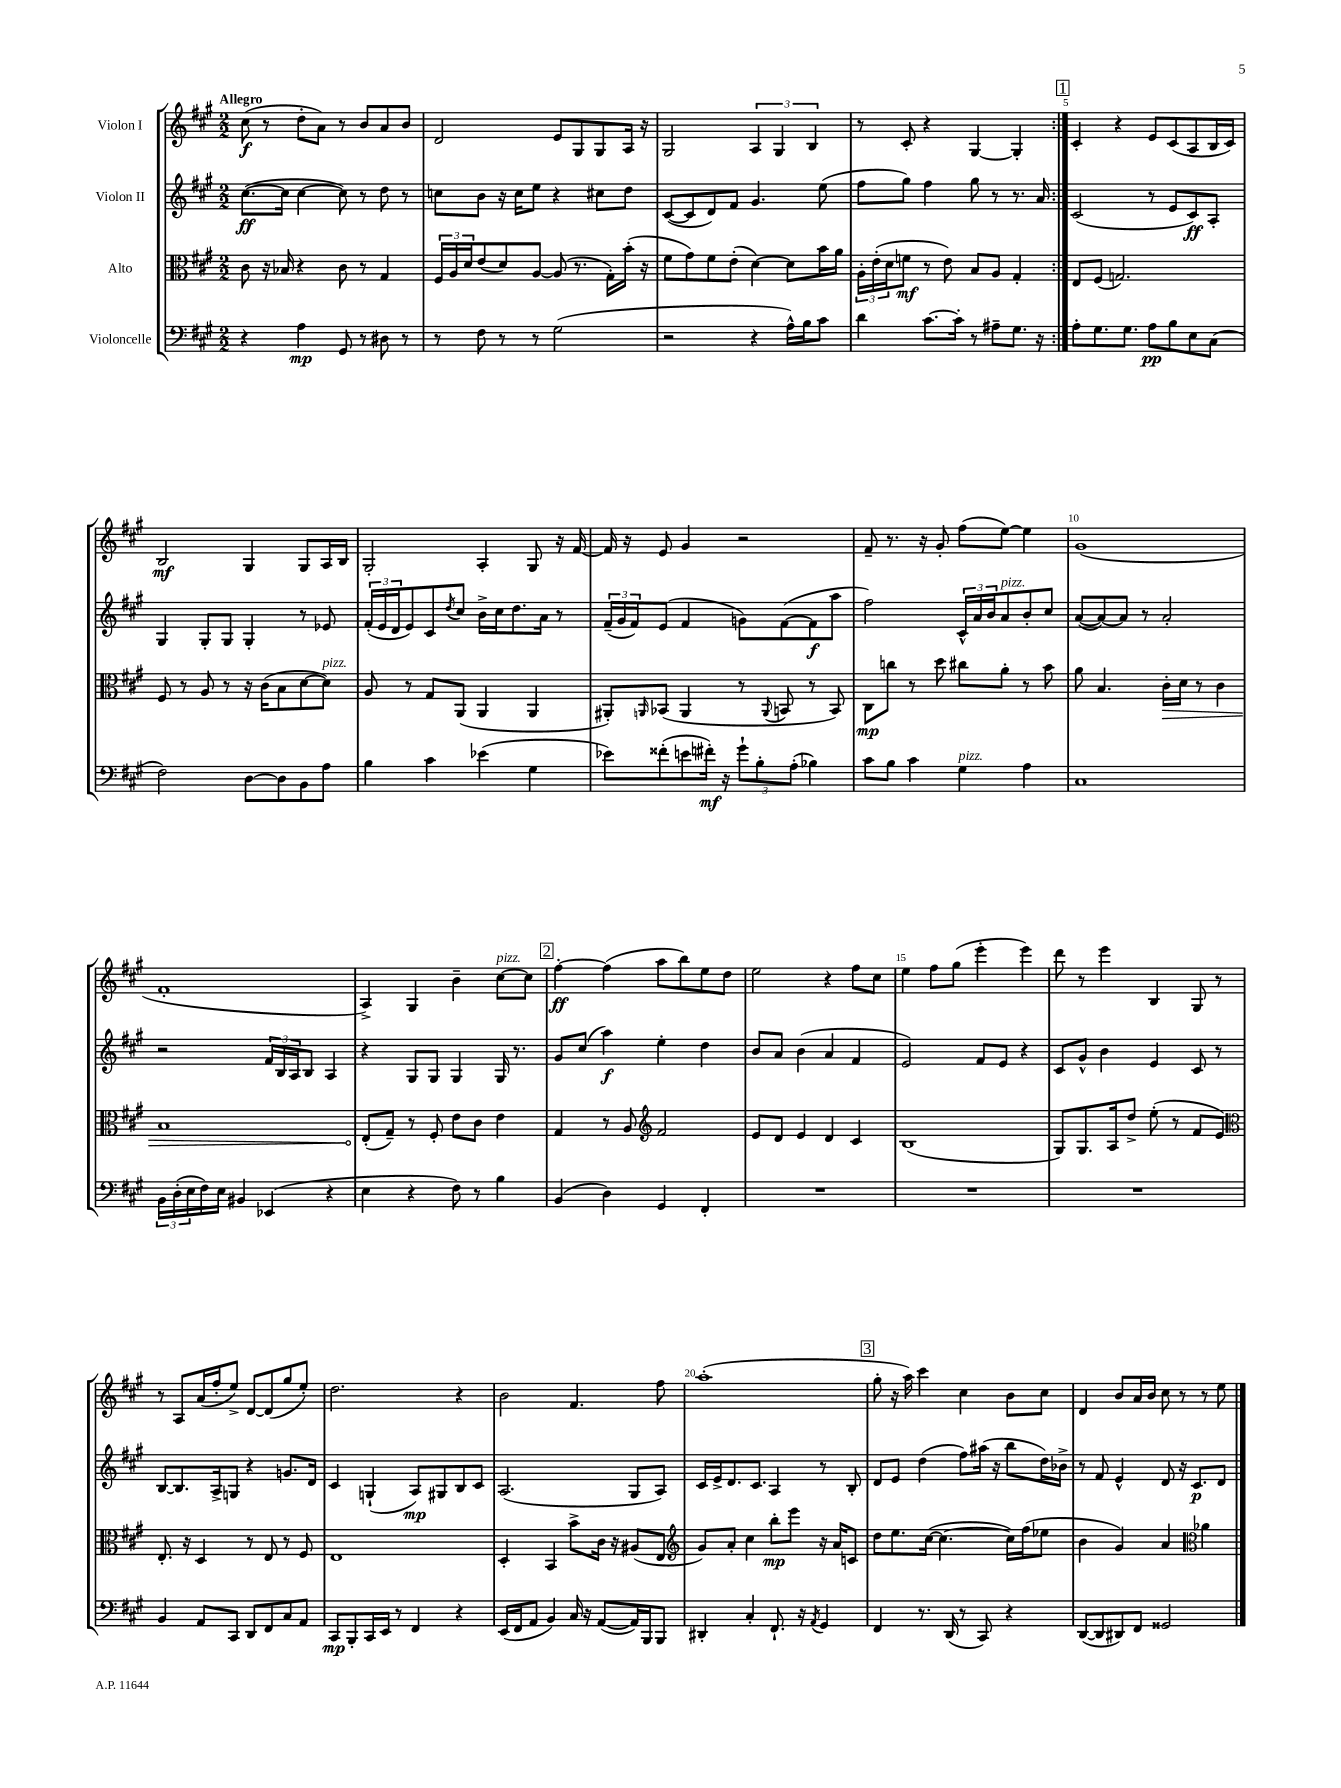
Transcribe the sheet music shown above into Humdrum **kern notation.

**kern	**kern	**kern	**kern
*staff4	*staff3	*staff2	*staff1
*clefF4	*clefC3	*clefG2	*clefG2
*k[f#c#g#]	*k[f#c#g#]	*k[f#c#g#]	*k[f#c#g#]
*M2/2	*M2/2	*M2/2	*M2/2
4r	8c#\	([8.cc#\L	(8cc#\
.	16r	.	8r
.	16B-/	16cc#\]Jk	.
4A\	4r	[4cc#\	8dd'\L
.	.	.	8a\J)
8GG#/	8c#\	8cc#\])	8r
8r	8r	8r	8b/L
8D#\	4G#/	8dd\	8a/
8r	.	8r	8b/J
=	=	=	=
8r	24F#/LL	8cc\L	2d/
.	24A/	.	.
.	24d/J	.	.
8F#\	(8e/	8b\J	.
8r	8d/)	16r	.
.	.	16cc\LK	.
8r	[8A/J	8ee\J	.
(2G#\	(8A/]	4r	8e/L
.	8.r	.	8G#/
.	.	8cc#\L	8G#/
.	16G#'\LL)	.	.
.	(16b'\JJ	8dd\J	16A/Jk
.	16r	.	16r
=	=	=	=
2r	8f#\L	([8c#/L	2G#/
.	8g#\)	8c#/]	.
.	8f#\	8d/)	.
.	(8e'\J	8f#/J	.
4r	[4d\)	4.g#/	6A/
.	.	.	6G#/
16A^^\LL)	8d\]L	.	.
16B\J	.	.	.
.	.	.	6B/
8c#\J	16b\L	(8ee\	.
.	16a\JJ	.	.
=	=	=	=
4d\	24A'\LL	8ff#\L	8r
.	(24e'\	.	.
.	24d\J	.	.
.	8f\J	8gg#\J)	8c#'/
[8.c#\L	8r	4ff#\	4r
.	8e\)	.	.
16c#'\]Jk	.	.	.
8r	8B/L	8gg#\	[4G#/
8A#~\L	8A/J	8r	.
8.G#\J	4G#'/	8.r	4G#'/]
16r	.	16a/	.
=:|!	=:|!	=:|!	=:|!
8A'\L	8E/L	(2c#/	4c#'/
8.G#\	(8F#/J	.	.
.	2.G/)	.	4r
8.G#\J	.	.	.
8A\L	.	8r	8e/L
8B\	.	8e/L	(8c#/
8E\	.	8c#/)	8A/
(8C#\J	.	8A'/J	16B/L
.	.	.	16c#/JJ)
=	=	=	=
2F#\)	8F#/	4G#/	2B/
.	8r	.	.
.	8A/	8G#'/L	.
.	8r	8G#/J	.
[8D\L	16r	4G#'/	4G#/
.	(16c#\LK	.	.
8D\]	8B\	.	.
8BB\	[8d\	8r	8G#/L
8A\J	8d\]J)	8e-/	16A/L
.	.	.	16B/JJ
=	=	=	=
4B\	8A/	(24f#'/LL	2G#'/
.	.	24e/	.
.	.	24d/J	.
.	8r	8e/)	.
4c#\	8G#/L	8c#/	.
.	.	8qdd/	.
.	(8AA/J	8cc#/J	.
(4e-\	4AA/	16b^\LL	4A'/
.	.	16cc#\J	.
.	.	8.dd\	.
4G#\	4AA/	.	8G#/
.	.	16a\Jk	.
.	.	8r	16r
.	.	.	[16f#/
=	=	=	=
8e-\L)	8AA#'/L)	(24f#~/LL	16f#/]
.	.	24g#/	.
.	.	.	16r
.	.	24f#/J)	.
.	16qqAA/	.	.
(8f##'\	(8BB-/J	(8e/J	8e/
8e\	4AA/	4f#/	4g#/
16f#'\Jk)	.	.	.
16r	.	.	.
12g#`\L	8r	8g\L)	2r
12B'\	.	.	.
.	8qqAA/	.	.
.	8BB/	([8f#\	.
(12A'\J	.	.	.
4B-\)	8r	8f#\]	.
.	8BB/)	8aa\J	.
=	=	=	=
8c#\L	8C#\L	2ff#\)	8f#~/
8B\J	8cc\J	.	8.r
4c#\	8r	.	.
.	.	.	16r
.	8dd\	.	8g#'/
4G#\	8cc#\L	24c#^^/LL	(8ff#\L
.	.	24a/	.
.	.	24b/J	.
.	8a'\J	8a/	[8ee\J)
4A\	8r	8b'/	4ee\]
.	8b\	8cc#/J	.
=	=	=	=
1C#	8a\	([8a/L	(1g#
.	4.B/	8a/_)	.
.	.	8a/]J	.
.	.	8r	.
.	16c#'\LL	2a'/	.
.	16d\JJ	.	.
.	8r	.	.
.	4c#\	.	.
=	=	=	=
24BB\LL	1B	2r	1f#'
(24D'\	.	.	.
24E\	.	.	.
16F#\)	.	.	.
16E\JJ	.	.	.
4BB#/	.	.	.
(4EE-/	.	24f#/LL	.
.	.	24B/	.
.	.	24A/J	.
.	.	8B/J	.
4r	.	4A/	.
=	=	=	=
4E\	(8E'/L	4r	4A^/)
.	8G#~/J)	.	.
4r	8r	8G#/L	4G#/
.	8F#'/	8G#/J	.
8F#\)	8e\L	4G#/	4b~\
8r	8c#\J	.	.
4B\	4e\	16G#/	[8cc#\L
.	.	8.r	.
.	.	.	8cc#\]J
=	=	=	=
(4BB/	4G#/	8g#/L	[4ff#'\
.	.	(8cc#/J	.
4D\)	8r	4aa\)	(4ff#\]
.	8A/	.	.
*	*clefG2	*	*
4GG#/	2f#/	4ee'\	8aa\L
.	.	.	8bb\)
4FF#'/	.	4dd\	8ee\
.	.	.	8dd\J
=	=	=	=
1r	8e/L	8b/L	2ee\
.	8d/J	8a/J	.
.	4e/	(4b\	.
.	4d/	4a/	4r
.	4c#/	4f#/	8ff#\L
.	.	.	8cc#\J
=	=	=	=
1r	(1B	2e/)	4ee\
.	.	.	8ff#\L
.	.	.	(8gg#\J
.	.	8f#/L	4eee'\
.	.	8e/J	.
.	.	4r	4eee\)
=	=	=	=
1r	8G#/L)	8c#/L	8ddd\
.	8.G#/	8g#^^/J	8r
.	.	4b\	4eee\
.	16A/k	.	.
.	8dd^/J	.	.
.	(8ee'\	4e/	4B/
.	8r	.	.
.	8f#/L	8c#/	8G#/
.	8e/J)	8r	8r
=	=	=	=
*	*clefC3	*	*
4BB/	8.E'/	[8B/L	8r
.	.	8.B/]	8A/L
.	16r	.	.
8AA/L	4D/	.	(16a/L
.	.	16A^/k	16ff#'/J
8CC#/J	.	8G/J	8ee^/J)
8DD/L	8r	4r	[8d/L
8FF#/	8E/	.	(8d/]
8C#/	8r	8.g/L	8gg#/
8AA/J	8F#/	.	8ee'/J)
.	.	16d/Jk	.
=	=	=	=
8CC#/L	1E	4c#/	2.dd\
8BBB'/	.	.	.
16CC#/L	.	(4G`/	.
16EE/JJ	.	.	.
8r	.	.	.
4FF#/	.	8A/L)	.
.	.	8G#/	.
4r	.	8B/	4r
.	.	8c#/J	.
=	=	=	=
(16EE/LL	4D'/	(2.A/	2b\
16FF#/J	.	.	.
8AA/J	.	.	.
4BB/)	4BB/	.	.
16C#/	8b^\L	.	4.f#/
16r	.	.	.
([8AA/L	16c#\Jk	.	.
.	16r	.	.
16AA/]L)	(8A#/L	8G#/L	.
16BBB/J	.	.	.
8BBB/J	8E/J	8A/J)	8ff#\
=	=	=	=
*	*clefG2	*	*
4DD#'/	8g#/L)	16c#/LL	(1aa'
.	.	16e^/J	.
.	8a'/J	8.d/	.
4C#'/	4cc#\	.	.
.	.	8.c#/J	.
8.FF#`/	8bb'\L	4A/	.
.	8eee\J	.	.
16r	.	.	.
8qAA/	.	.	.
4GG#/	16r	8r	.
.	16a/LK	.	.
.	8c/J	8B'/	.
=	=	=	=
4FF#/	8dd\L	8d/L	8gg#'\
.	8.ee\	8e/J	16r
.	.	.	16aa\)
8.r	.	(4dd\	4ccc#\
.	([16cc#\Jk	.	.
.	4.cc#\_	.	.
(16DD/	.	.	.
8r	.	8ff#\L)	4cc#\
8CC#/)	.	(16aa#\Jk	.
.	.	16r	.
4r	16cc#\]LL)	8bb\L	8b\L
.	(16ff#\J	.	.
.	8ee-\J	16dd\L)	8cc#\J
.	.	16b-^\JJ	.
=	=	=	=
([8DD/L	4b\	8r	4d/
8DD/]	.	8f#/	.
8DD#/)	4g#/)	4e^^/	8b/L
8FF#/J	.	.	16a/L
.	.	.	16b/JJ
2GG##/	4a/	8d/	8cc#\
.	.	16r	8r
.	.	8.c#/L	.
*	*clefC3	*	*
.	4a-\	.	8r
.	.	8d/J	8ee\
==	==	==	==
*-	*-	*-	*-
